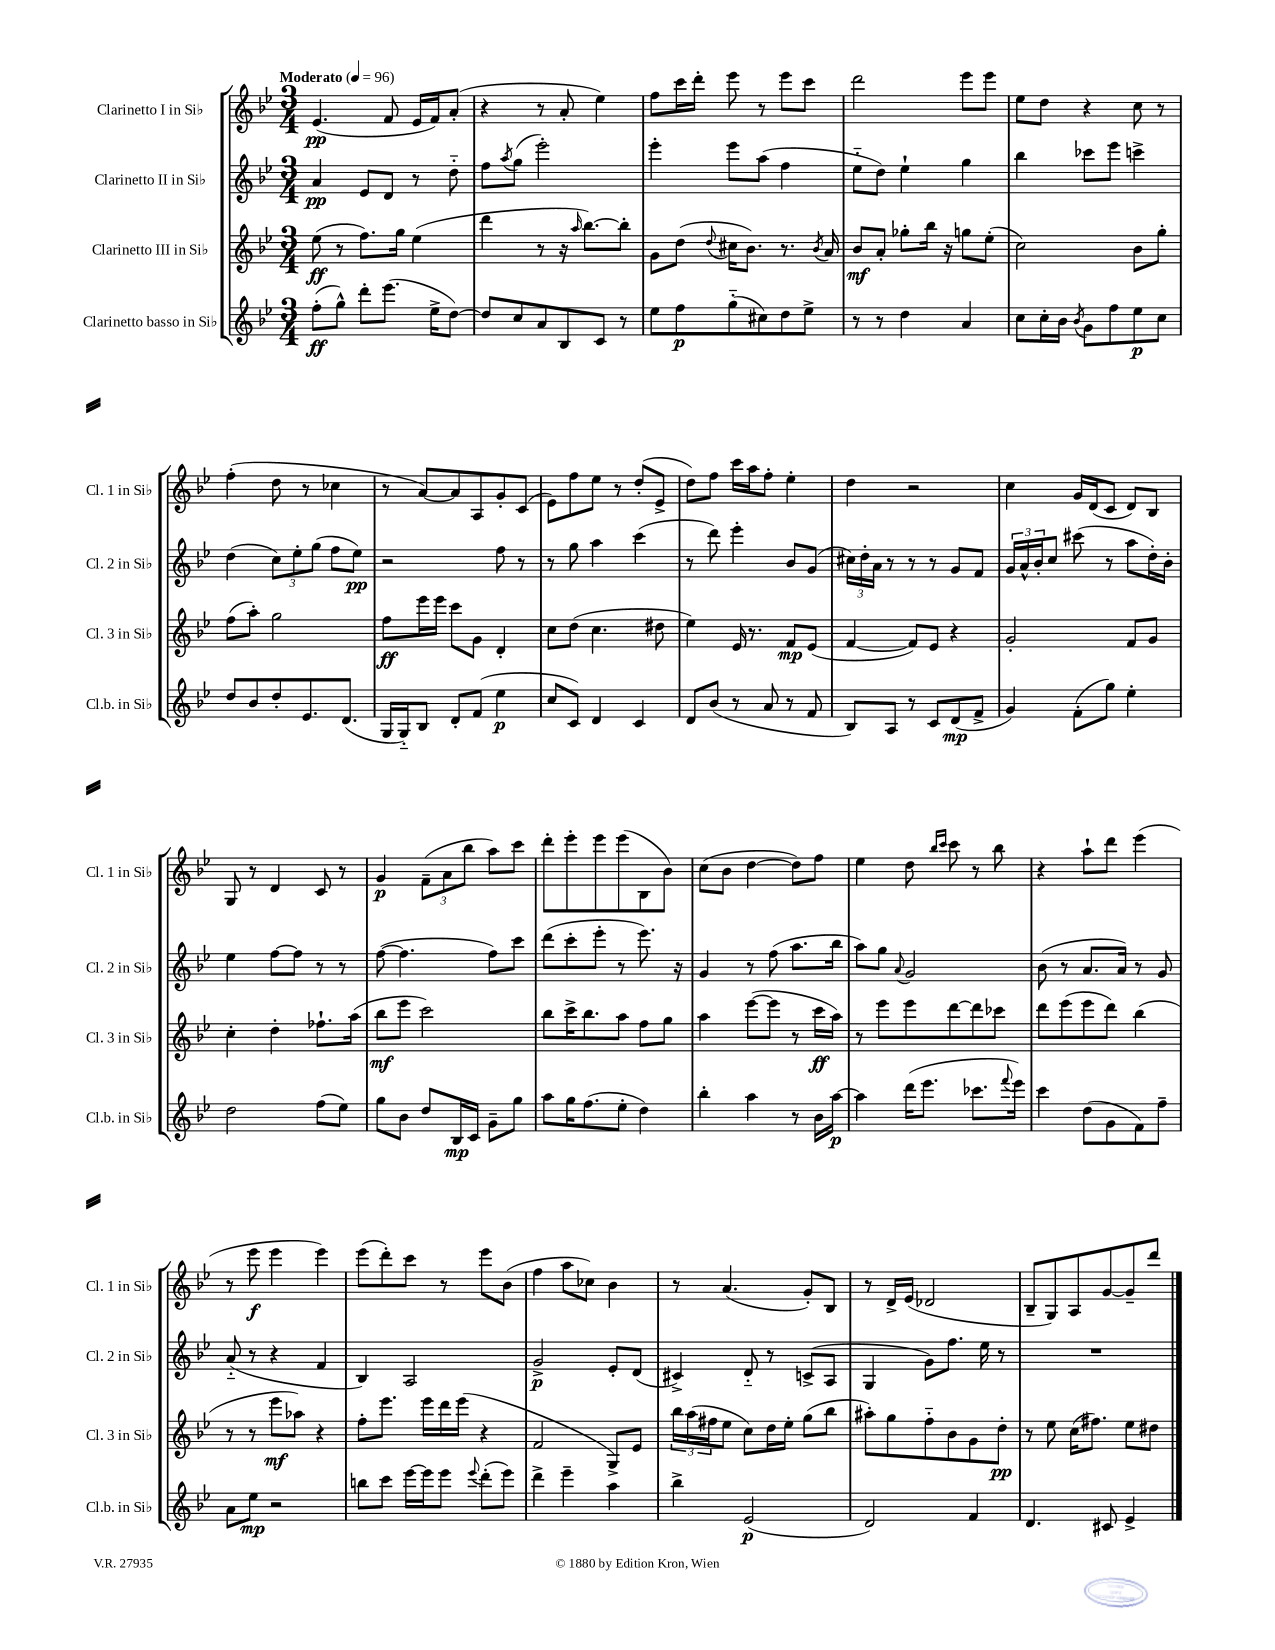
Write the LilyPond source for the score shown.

<<
\new StaffGroup <<
\new Staff = "s0" \with { instrumentName = "Clarinetto I in Sib" shortInstrumentName = "Cl. 1 in Sib" } {
    \clef treble \key bes \major \numericTimeSignature \time 3/4 \tempo "Moderato" 4 = 96
    ees'4.\pp( f'8 ees'16 f'16) a'8-.( |
    r4 r8 a'8-. ees''4) |
    f''8 c'''16 d'''16-. ees'''8 r8 ees'''8 c'''8 |
    d'''2 ees'''8 ees'''8 |
    ees''8 d''8 r4 c''8 r8 |
    f''4-.( d''8 r8 ces''4 |
    r8 a'8~) a'8 a8 g'8-. c'8( |
    ees'8) f''8 ees''8 r8 d''8-.( ees'8-> |
    d''8) f''8 c'''16 a''16 f''8-. ees''4-. |
    d''4 r2 |
    c''4 g'16 d'16( c'8 d'8) bes8 |
    g8 r8 d'4 c'8 r8 |
    g'4\p \tuplet 3/2 { f'8--( a'8 bes''8 } a''8) c'''8 |
    d'''8-. ees'''8-. ees'''8 ees'''8( bes8 bes'8) |
    c''8( bes'8 d''4~ d''8) f''8 |
    ees''4 d''8 \grace { bes''16 c'''16 } c'''8 r8 bes''8 |
    r4 a''8-! d'''8 ees'''4( |
    r8 ees'''8\f ees'''4 ees'''4) |
    ees'''8( d'''8-.) c'''8 r8 ees'''8 bes'8( |
    f''4 a''8 ces''8) bes'4 |
    r8 a'4.( g'8-.) bes8 |
    r8 d'16-> ees'16( des'2 |
    bes8-- g8) a8 g'8~ g'8-- d'''8 \bar "|." |
}
\new Staff = "s1" \with { instrumentName = "Clarinetto II in Sib" shortInstrumentName = "Cl. 2 in Sib" } {
    \clef treble \key bes \major \numericTimeSignature \time 3/4
    a'4\pp ees'8 d'8 r8 d''8-_ |
    f''8 \acciaccatura { a''8 } g''8( ees'''2-.) |
    ees'''4-. ees'''8 a''8( f''4 |
    ees''8-_ d''8) ees''4-! g''4 |
    bes''4 ces'''8 ees'''8 c'''4-> |
    d''4( \tuplet 3/2 { c''8) ees''8-. g''8( } f''8 ees''8\pp) |
    r2 f''8 r8 |
    r8 g''8 a''4 c'''4( |
    r8 d'''8) ees'''4-. bes'8 g'8( |
    \tuplet 3/2 { cis''16) d''16-. a'16 } r8 r8 r8 g'8 f'8 |
    \tuplet 3/2 { g'16 a'16-^ bes'16-. } c''8 cis'''8( r8 a''8 d''16-.) bes'16-. |
    ees''4 f''8~ f''8 r8 r8 |
    f''8~( f''4. f''8) c'''8 |
    d'''8( c'''8-. ees'''8-. r8 ees'''8.) r16 |
    g'4 r8 f''8( a''8. bes''16 |
    a''8) g''8 \appoggiatura { a'8 } g'2 |
    bes'8( r8 a'8. a'16) r8 g'8 |
    a'8-_( r8 r4 f'4 |
    bes4) a2 |
    g'2->\p ees'8-. d'8( |
    cis'4->) d'8-_ r8 c'8->( a8 |
    g4 g'8) f''8. ees''16 r8 |
    R2. \bar "|." |
}
\new Staff = "s2" \with { instrumentName = "Clarinetto III in Sib" shortInstrumentName = "Cl. 3 in Sib" } {
    \clef treble \key bes \major \numericTimeSignature \time 3/4
    ees''8\ff( r8 f''8.) g''16 ees''4( |
    d'''4 r8 r16 \grace { a''16 } bes''8.~) bes''8-. |
    g'8 d''8( \appoggiatura { d''8 } cis''16 bes'8.) r8. \acciaccatura { bes'8 } a'16 |
    bes'8\mf a'8-. ges''8-. bes''16 r16 g''8 ees''8-.( |
    c''2) bes'8 g''8-. |
    f''8( a''8-.) g''2 |
    f''8\ff ees'''16 ees'''16 c'''8 g'8 d'4-. |
    c''8 d''8( c''4. dis''8 |
    ees''4) ees'16 r8. f'8\mp ees'8( |
    f'4~ f'8) ees'8 r4 |
    g'2-. f'8 g'8 |
    c''4-. d''4-. fes''8.-! a''16( |
    bes''8\mf ees'''8 c'''2) |
    bes''8 c'''16-> bes''8. a''8 f''8 g''8 |
    a''4 ees'''8~( ees'''8 r8 c'''16\ff a''16) |
    r8 ees'''8 ees'''8 d'''8~ d'''8 ces'''8 |
    d'''8 ees'''8( ees'''8 d'''8) bes''4( |
    r8 r8 ees'''8\mf aes''8) r4 |
    f''8-. ees'''8. ees'''16 d'''16 ees'''16( r4 |
    f'2 g8->) ees'8 |
    \tuplet 3/2 { bes''16 a''16( fis''16 } ees''8 c''8) d''16 ees''16-. g''8( bes''8 |
    ais''8-.) g''8 f''8-_ bes'8 g'8 d''8-.\pp |
    r8 ees''8 c''16( fis''8.) ees''8 dis''8 \bar "|." |
}
\new Staff = "s3" \with { instrumentName = "Clarinetto basso in Sib" shortInstrumentName = "Cl.b. in Sib" } {
    \clef treble \key bes \major \numericTimeSignature \time 3/4
    f''8-.\ff( g''8-^) d'''8-. ees'''8.( ees''16-> d''8~) |
    d''8 c''8 a'8 bes8 c'8 r8 |
    ees''8 f''8\p g''8-_( cis''8) d''8 ees''8-> |
    r8 r8 d''4 a'4 |
    c''8 c''16-. bes'16 \acciaccatura { bes'8 } g'8 f''8 ees''8\p c''8 |
    d''8 bes'8 d''8-. ees'8. d'8.( |
    g16 g16-_) bes8 d'8-. f'8( ees''4\p |
    c''8 c'8) d'4 c'4 |
    d'8 bes'8( r8 a'8 r8 f'8 |
    bes8) a8 r8 c'8 d'8\mp( f'8-> |
    g'4) f'8-.( g''8) ees''4-. |
    d''2 f''8( ees''8) |
    g''8 bes'8 d''8 bes16\mp c'16 g'8-- g''8 |
    a''8 g''16 f''8.( ees''8-. d''4) |
    bes''4-. a''4 r8 bes'16 a''16~\p |
    a''4 d'''16( ees'''8. ces'''8. \appoggiatura { f'''8 } ees'''16) |
    c'''4 d''8( g'8 f'8) f''8-- |
    a'8 ees''8\mp r2 |
    b''8 c'''8 ees'''16~ ees'''16 ees'''8 \appoggiatura { ees'''8 } d'''8-.( ees'''8) |
    d'''4-> ees'''4-- a''4 |
    bes''4-> ees'2\p( |
    d'2) f'4 |
    d'4. cis'8 ees'4-> \bar "|." |
}
>>
>>
\layout { \context { \Score \remove "Bar_number_engraver" } }
